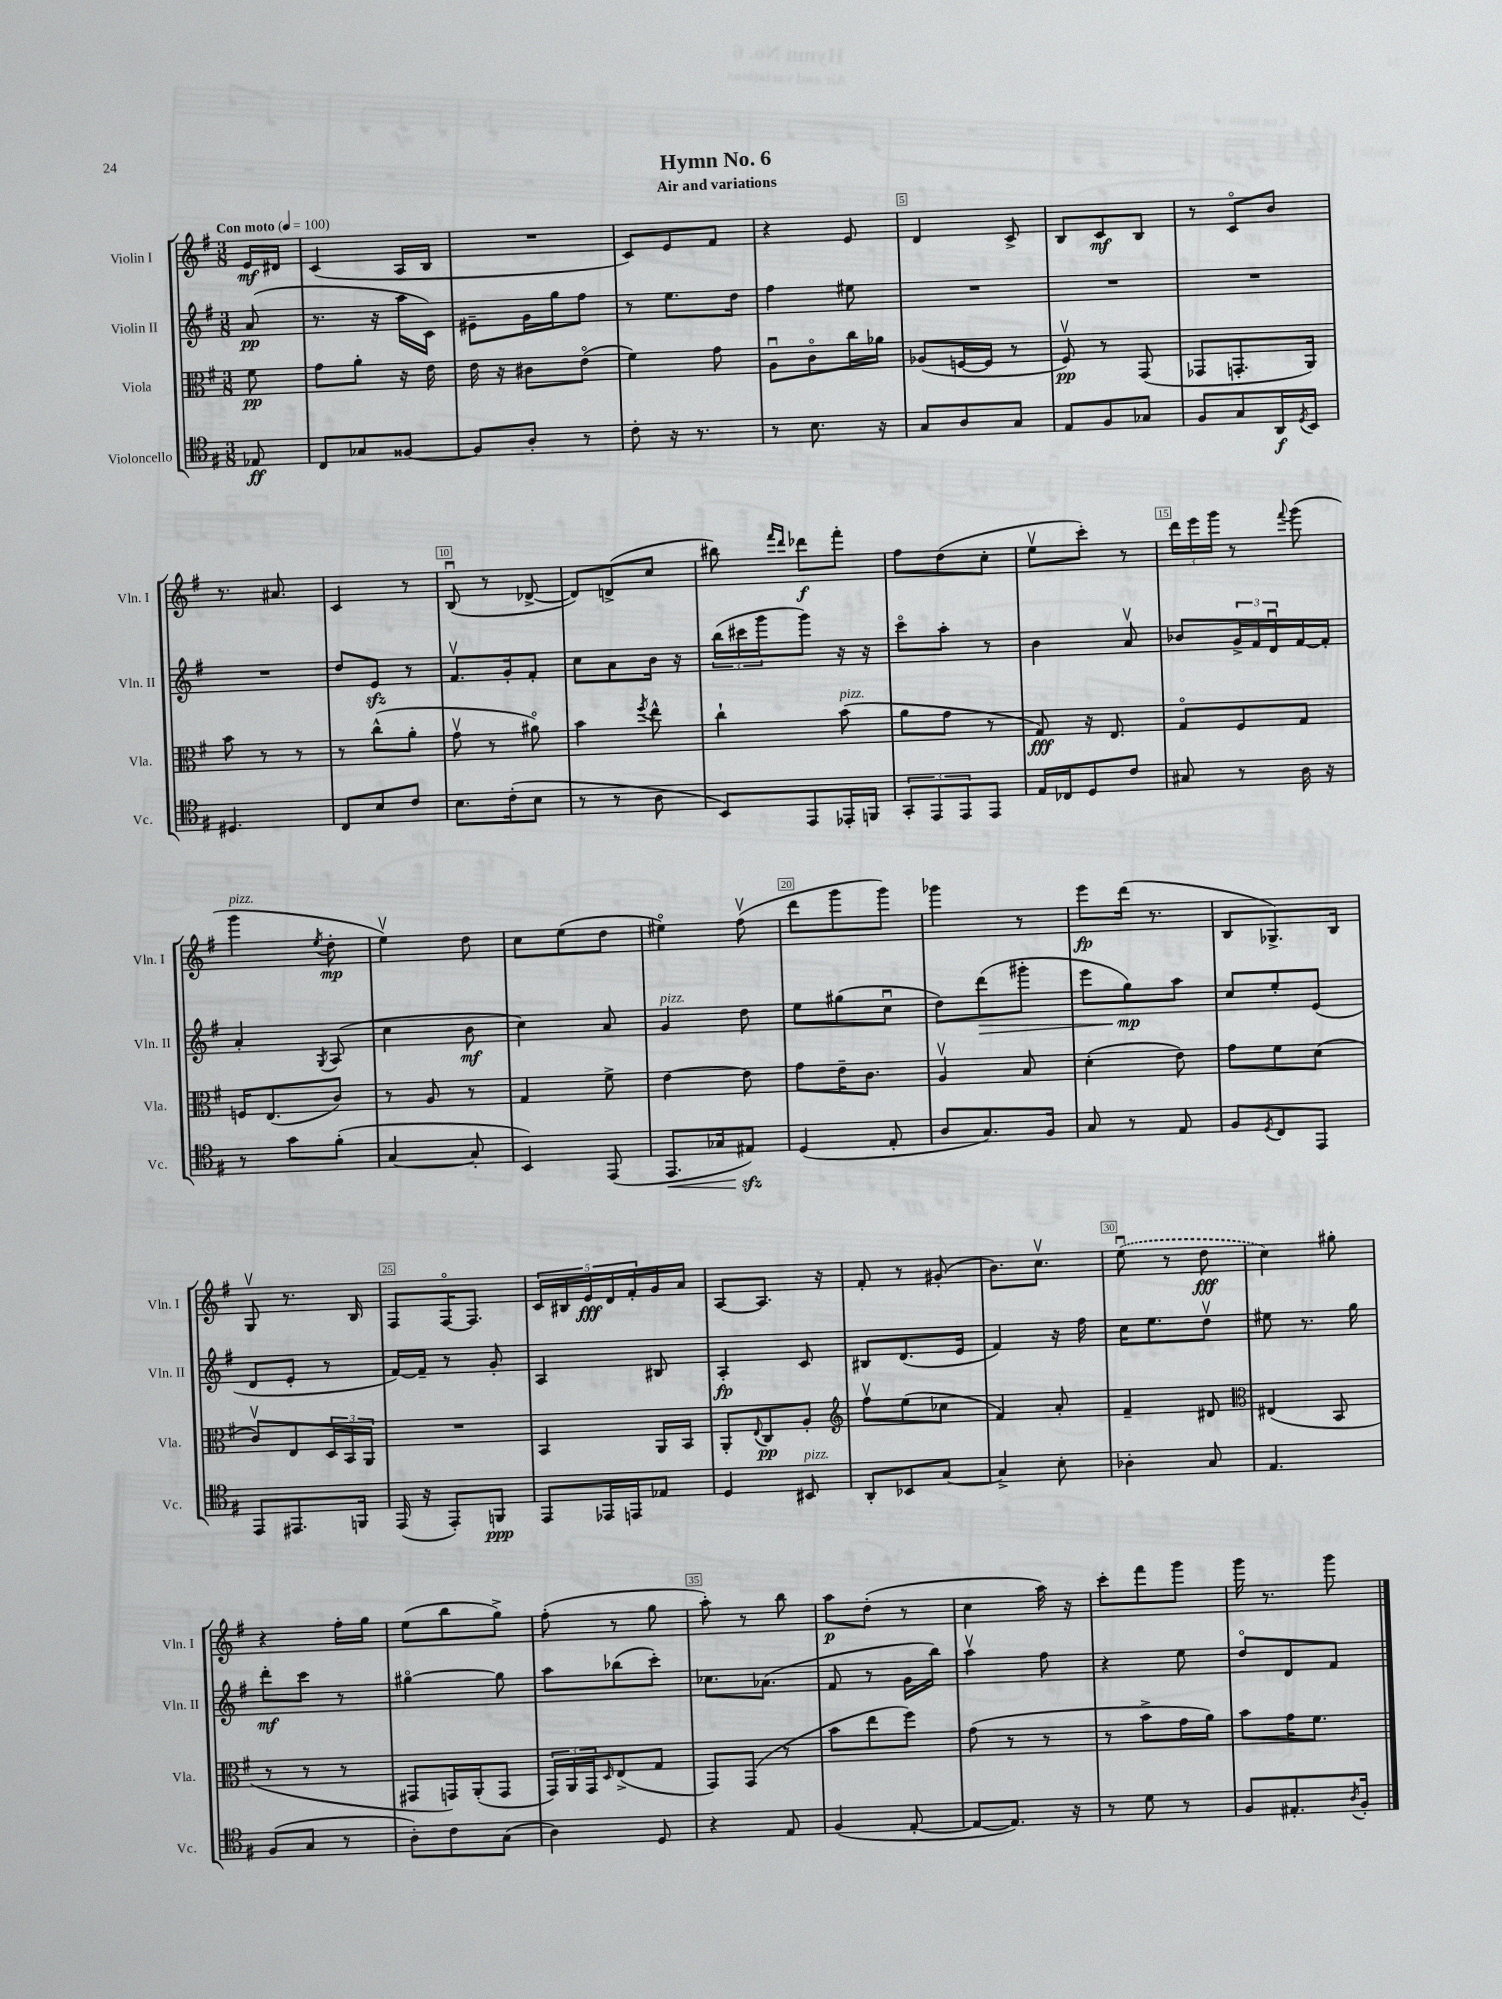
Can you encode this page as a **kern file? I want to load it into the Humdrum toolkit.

**kern	**kern	**kern	**kern
*staff4	*staff3	*staff2	*staff1
*clefC4	*clefC3	*clefG2	*clefG2
*k[f#]	*k[f#]	*k[f#]	*k[f#]
*M3/8	*M3/8	*M3/8	*M3/8
*MM100	*MM100	*MM100	*MM100
8E-	8f#	(8a	16e
.	.	.	16d#
=	=	=	=
8C	8g	8.r	(4c
8G-	8a'	.	.
.	.	16r	.
[8F##	16r	16aa	16A
.	16e	16c)	16B
=	=	=	=
8F##]	16e	8e#~	4.r
.	16r	.	.
8A'	8c#	16g	.
.	.	16gg	.
8r	(8eo	8ff#	.
=	=	=	=
8c'	4f#)	8r	8c)
16r	.	8.ee	8e
8.r	.	.	.
.	8g	.	8f#
.	.	16dd	.
=	=	=	=
8r	8Au	4ff#	4r
8.B	8co	.	.
.	16cc	8ee#	8e
16r	16a-	.	.
=	=	=	=
8G	(8A-	4.r	4d
8A	[16F	.	.
.	16F]	.	.
8G	8r	.	8c^
=	=	=	=
8E	8F#v)	4.r	8B
8F#	8r	.	8c
8G-	(8GG	.	8B
=	=	=	=
8F#	8GG-	4.r	8r
8G	8.GG'	.	8co
16AA	.	.	8b
8qD	.	.	.
16BB	16AA)	.	.
=	=	=	=
4.D#	8b	4.r	8.r
.	8r	.	.
.	.	.	8.a#
.	8r	.	.
=	=	=	=
8C	8r	8dd	4c
8B	(8cc^^	8e	.
8c	8a'	8r	8r
=	=	=	=
8.B	8gv	8.f#v	(8Bu
.	8r	.	8r
(16c'	.	16g'	.
8B	8a#o)	8f#'	[8d-^
=	=	=	=
8r	4b	8cc	8d-])
8r	.	8a	(8d^
.	8qff#	.	.
8A	8ee^^	16b	8cc
.	.	16r	.
=	=	=	=
8BB)	4cc`	(24bb	8bb#)
.	.	24ccc#	.
.	.	24ggg	.
.	.	.	16qqfff#
.	.	.	16qqddd
8EE	.	8ggg)	8ddd-
16EE-'	(8b	16r	8fff#'
16FF	.	16r	.
=	=	=	=
12GG'	8a	8ccco	8ff#
12EE	.	.	.
.	8g	8aa'	(8dd
12EE	.	.	.
8EE	8r	8r	8cc'
=	=	=	=
16E	8G)	4b	8eev
16C-	.	.	.
8D	16r	.	8ccc')
.	8.E	.	.
8c	.	8av	8r
=	=	=	=
8G#	8Go	8b-	24ddd
.	.	.	24eee
.	.	.	24ggg
8r	8F#	24g^	8r
.	.	24f#	.
.	.	24du	.
.	.	.	8qqfff#
16A	8G	[16f#	(8ggg
16r	.	16f#']	.
=	=	=	=
8r	16F	4a'	4ggg
.	(8.E	.	.
8g	.	.	.
.	.	8qG	8qee
(8f#'	8c)	(8A	8dd'
=	=	=	=
[4G	8r	4cc	4eev)
.	8A	.	.
8G']	8r	8b	8dd
=	=	=	=
4BB)	4G	4cc)	8cc
.	.	.	(8ee
(8EE	8f#^	8a	8dd
=	=	=	=
8.EE	[4e	4g	4ee#o)
16G-	.	.	.
8E#)	8e]	8dd	(8ff#v
=	=	=	=
(4D	8g	8ee	8ddd
.	16e~	(8gg#	8ggg
.	8.c	.	.
8E'	.	8ccu	8ggg)
=	=	=	=
8A	4Av	8dd)	4ggg-
8.G)	.	(8ddd	.
.	8B	8ggg#'	8r
16F#	.	.	.
=	=	=	=
8G	(4d'	8eee	8eee
8r	.	8gg)	(16ddd
.	.	.	8.r
8E	8e)	8aa	.
=	=	=	=
8F#	8g	8cc	8B
8qD	.	.	.
8C	8f#	8ee'	8.G-^)
8EE	(8d	(8e	.
.	.	.	16B
=	=	=	=
8EE	8cv)	8d	8Gv
8.EE#	8E	8e'	8.r
.	24D	8r	.
.	24BB	.	.
16FF	.	.	16B
.	24AA	.	.
=	=	=	=
(16EE	4.r	[16f#)	8F#
16r	.	16f#~]	.
8EE')	.	8r	[16F#o
.	.	.	8.F#]
8FF	.	8g'	.
=	=	=	=
8EE	4BB	4A	20c
.	.	.	20B#
.	.	.	20e
16EE-	.	.	.
.	.	.	20d
16EE	.	.	.
.	.	.	20f#'
8E-	16AA	8B#	16g
.	16BB	.	16a
=	=	=	=
4D	8AA'	4A'	[8A
.	8qqE	.	.
.	8C	.	8.A]
8BB#	8A'	8c	.
.	.	.	16r
=	=	=	=
*	*clefG2	*	*
8AA'	8ff#v	8B#	8f#'
8BB-	(8ee	(8.d	8r
[8G	8cc-	.	(8g#'
.	.	16e	.
=	=	=	=
4G^]	4f#)	4f#)	8.b)
.	.	.	8.ccv
8B'	8a'	16r	.
.	.	16ff#	.
=	=	=	=
4A-'	4f#~	16cc	(8eeu
.	.	8.ee	.
.	.	.	8r
8G	8d#	8ddv	8dd
=	=	=	=
*	*clefC3	*	*
4.E	(4E#	8ee#	4cc)
.	.	8.r	.
.	8BB	.	8gg#'
.	.	16gg	.
=	=	=	=
(8F#	8r	8ddd'	4r
8G	8r	8ccc	.
8r	8r	8r	16ff#'
.	.	.	16gg
=	=	=	=
8A')	8GG#	[4gg#o	(8ee
8c	16GG)	.	8bb
.	(16AA'	.	.
(8G	8GG	8gg#]	8gg^)
=	=	=	=
4A)	24GG)	8aa	(8ff#'
.	24AA	.	.
.	24GG	.	.
.	16qqD	.	.
.	(8E^	(8bb-	8r
8D	8G	8ccc')	8gg
=	=	=	=
4r	8GG)	8.cc-	8aa')
.	(8GG	.	8r
.	.	(8.a-	.
8E	8r	.	8bb
=	=	=	=
(4F#	8b	8f#	8aa
.	8ee	8r	(8dd'
[8E'	8ff#)	16g	8r
.	.	16bb)	.
=	=	=	=
8E_	(8g	4aav	4cc
8.E])	8r	.	.
.	8r	8ff#	16aa)
16r	.	.	16r
=	=	=	=
8r	8r	4r	8ccc'
8d	8b^	.	8fff#
8r	16g	8ee	8ggg
.	16a)	.	.
=	=	=	=
8F#	8b	8ddo	16ggg
.	.	.	8.r
8.E#'	16g	8d	.
.	8.f#	.	.
.	.	8f#	8ggg
8qA	.	.	.
16F#'	.	.	.
==	==	==	==
*-	*-	*-	*-
